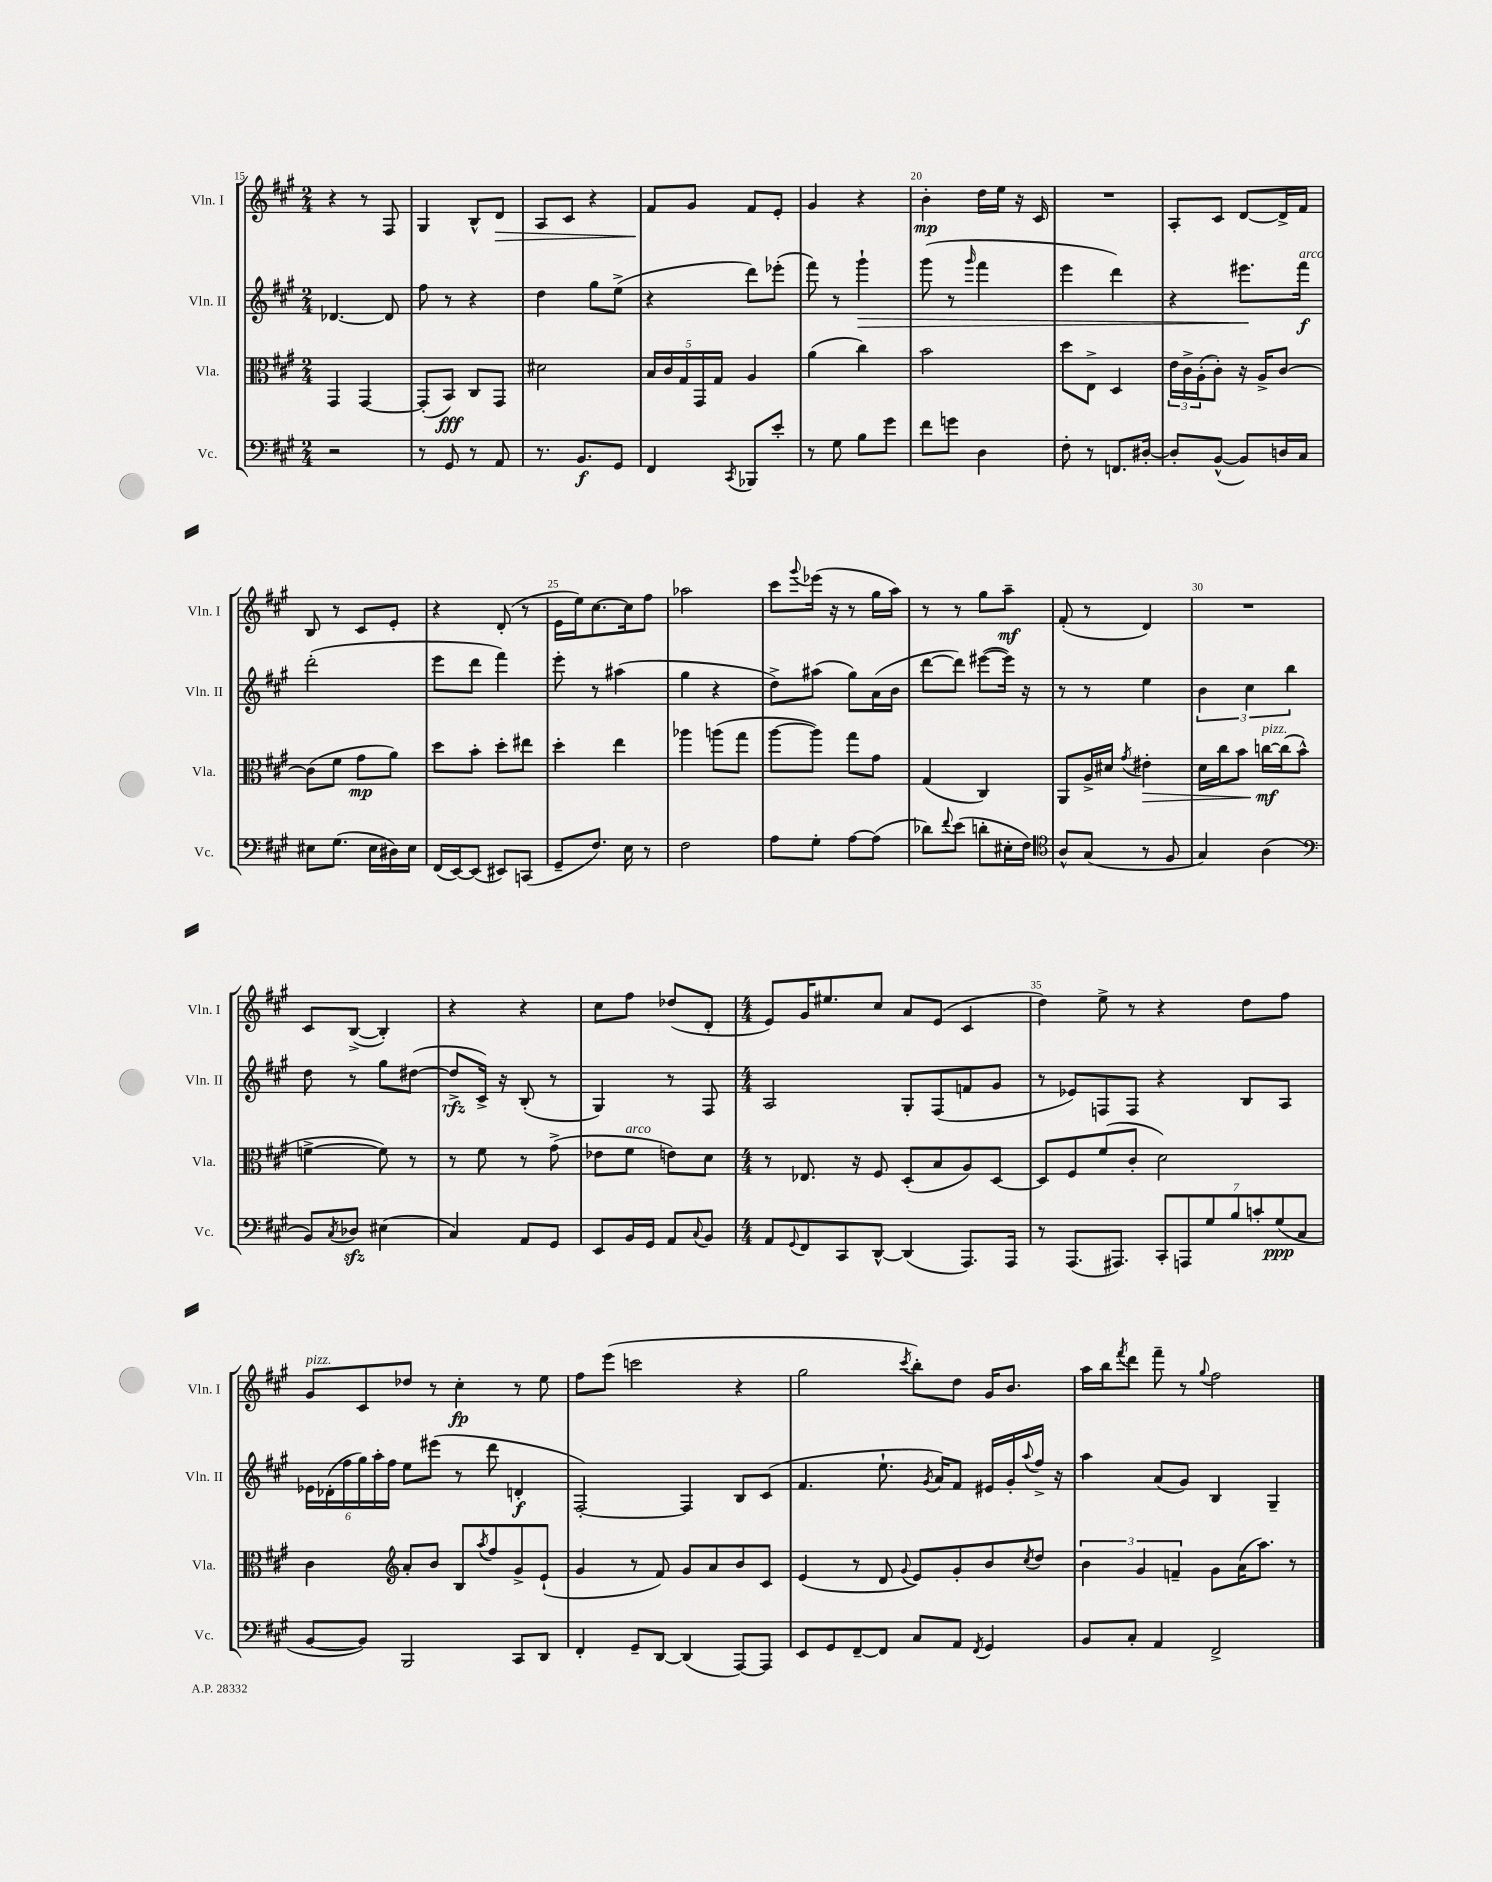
<<
\new StaffGroup <<
\new Staff = "s0" \with { instrumentName = "Vln. I" shortInstrumentName = "Vln. I" } {
    \clef treble \key a \major \numericTimeSignature \time 2/4
    r4 r8 fis8 |
    gis4 b8-^ d'8\> |
    a8 cis'8 r4 |
    fis'8\! gis'8 fis'8 e'8-. |
    gis'4 r4 |
    b'4-.\mp d''16 e''16 r16 cis'16 |
    R2 |
    a8-. cis'8 d'8~ d'16-> fis'16 |
    b8 r8 cis'8 e'8-. |
    r4 d'8-.( r8 |
    e'16 e''16) cis''8.~ cis''16 fis''8 |
    aes''2 |
    cis'''8 \appoggiatura { gis'''8 } ees'''16( r16 r8 gis''16 a''16) |
    r8 r8 gis''8 a''8--\mf |
    fis'8-.( r8 d'4) |
    R2 |
    cis'8 b8~->( b4-.) |
    r4 r4 |
    cis''8 fis''8 des''8( d'8-. |
    \numericTimeSignature \time 4/4 e'8) gis'16 eis''8. cis''8 a'8 e'8( cis'4 |
    d''4) e''8-> r8 r4 d''8 fis''8 |
    gis'8^\markup { \italic "pizz." } cis'8 des''8 r8 cis''4-.\fp r8 e''8 |
    fis''8 e'''8( c'''2 r4 |
    gis''2 \acciaccatura { cis'''8 } b''8-.) d''8 gis'16 b'8. |
    a''16 b''16 \acciaccatura { fis'''8 } d'''8 fis'''8-- r8 \appoggiatura { gis''8 } fis''2 \bar "|." |
}
\new Staff = "s1" \with { instrumentName = "Vln. II" shortInstrumentName = "Vln. II" } {
    \clef treble \key a \major \numericTimeSignature \time 2/4
    des'4.~ des'8 |
    fis''8 r8 r4 |
    d''4 gis''8 e''8->( |
    r4 d'''8) ees'''8-.( |
    fis'''8) r8 gis'''4-!\> |
    gis'''8( r8 \grace { gis'''16 } fis'''4 |
    e'''4 d'''4) |
    r4 eis'''8.\! fis'''16\f^\markup { \italic "arco" } |
    d'''2-.( |
    e'''8 d'''8 fis'''4) |
    e'''8-. r8 ais''4( |
    gis''4 r4 |
    d''8->) ais''8( gis''8) a'16( b'16 |
    d'''8~ d'''8) eis'''8~( eis'''16) r16 |
    r8 r8 e''4 |
    \tuplet 3/2 { b'4 cis''4 b''4 } |
    d''8 r8 gis''8 dis''8~( |
    dis''8->\rfz cis'16->) r16 b8-.( r8 |
    gis4) r8 fis8 |
    \numericTimeSignature \time 4/4 a2 gis8-. fis8( f'8 gis'8 |
    r8 ees'8) f8 f8 r4 b8 a8 |
    \tuplet 6/4 { ees'16 des'16-.( fis''16 gis''16) a''16-. fis''16 } e''8 eis'''8( r8 d'''8 d'4-.\f |
    fis2~-.) fis4 b8 cis'8( |
    fis'4. e''8.-! \acciaccatura { gis'8 } a'16) fis'8 eis'16 gis'16-. \appoggiatura { a''8 } fis''16-> r16 |
    a''4 a'8( gis'8) b4 gis4-- \bar "|." |
}
\new Staff = "s2" \with { instrumentName = "Vla." shortInstrumentName = "Vla." } {
    \clef alto \key a \major \numericTimeSignature \time 2/4
    gis,4 gis,4~ |
    gis,8-.( b,8\fff) cis8 gis,8 |
    dis'2 |
    \tuplet 5/4 { b16 cis'16 gis16 gis,16 gis16 } a4 |
    a'4( cis''4) |
    b'2 |
    d''8 e8-> d4 |
    \tuplet 3/2 { e'16 cis'16-> a16-.( } cis'8-.) r16 a16-> cis'8~ |
    cis'8( fis'8 gis'8\mp a'8) |
    d''8 b'8-. d''8-. eis''8 |
    d''4-. e''4 |
    aes''4 a''8( gis''8 |
    a''8~ a''8) gis''8 gis'8 |
    gis4( cis4) |
    a,8 a16-> dis'16 \acciaccatura { gis'8 } eis'4-.\> |
    d'16 cis''16 b'8 c''16~\mf\!^\markup { \italic "pizz." } c''16( b'8-^ |
    f'4~-> f'8) r8 |
    r8 fis'8 r8 gis'8->( |
    ees'8 fis'8^\markup { \italic "arco" } e'8) d'8 |
    \numericTimeSignature \time 4/4 r8 ees8. r16 fis8 d8-.( b8 a8) d8~ |
    d8 fis8 fis'8( cis'8-. d'2) |
    cis'4 \clef treble a'8-. b'8 b8 \acciaccatura { a''8 } fis''8 gis'8-> e'8-!( |
    gis'4 r8 fis'8) gis'8 a'8 b'8 cis'8 |
    e'4( r8 d'8 \appoggiatura { gis'8 } e'8) gis'8-. b'8 \acciaccatura { cis''8 } d''8 |
    \tuplet 3/2 { b'4 gis'4 f'4-- } gis'8 a'16( a''8.) r8 \bar "|." |
}
\new Staff = "s3" \with { instrumentName = "Vc." shortInstrumentName = "Vc." } {
    \clef bass \key a \major \numericTimeSignature \time 2/4
    r2 |
    r8 gis,8 r8 a,8 |
    r8. b,8.\f gis,8 |
    fis,4 \acciaccatura { cis,8 } bes,,8 e'8-. |
    r8 gis8 b8 gis'8 |
    fis'8 g'8 d4 |
    fis8-. r8 f,8. dis16~-. |
    dis8-. b,8~-^( b,8) d16 cis16 |
    eis8 gis8.( eis16 dis16) eis16 |
    fis,16( e,16~) e,8( eis,8) c,8( |
    gis,8-- fis8.) e16 r8 |
    fis2 |
    a8 gis8-. a8~ a8( |
    des'8) \appoggiatura { fis'8 } e'8( d'8-. eis16-. fis16) |
    \clef tenor a8-^ gis8( r8 fis8 |
    gis4) a4( |
    \clef bass b,8) \acciaccatura { cis8 } des8\sfz eis4( |
    cis4) a,8 gis,8 |
    e,8 b,16 gis,16 a,8 \appoggiatura { cis8 } b,8 |
    \numericTimeSignature \time 4/4 a,8 \appoggiatura { gis,8 } fis,8 cis,8 d,8~-^ d,4( a,,8.) a,,16 |
    r8 a,,8.( ais,,8.) \tuplet 7/4 { cis,8-. a,,8 gis8 b8 c'8-. gis8\ppp( cis8 } |
    b,8~ b,8) b,,2 cis,8 d,8 |
    fis,4-. gis,8-- d,8~ d,4( a,,8~) a,,8 |
    e,8 gis,8 fis,8~-- fis,8 cis8 a,8 \acciaccatura { fis,8 } gis,4 |
    b,8 cis8-. a,4 fis,2-> \bar "|." |
}
>>
>>
\layout { \context { \Score currentBarNumber = #15 \override BarNumber.break-visibility = ##(#f #t #t) barNumberVisibility = #(every-nth-bar-number-visible 5) } }
